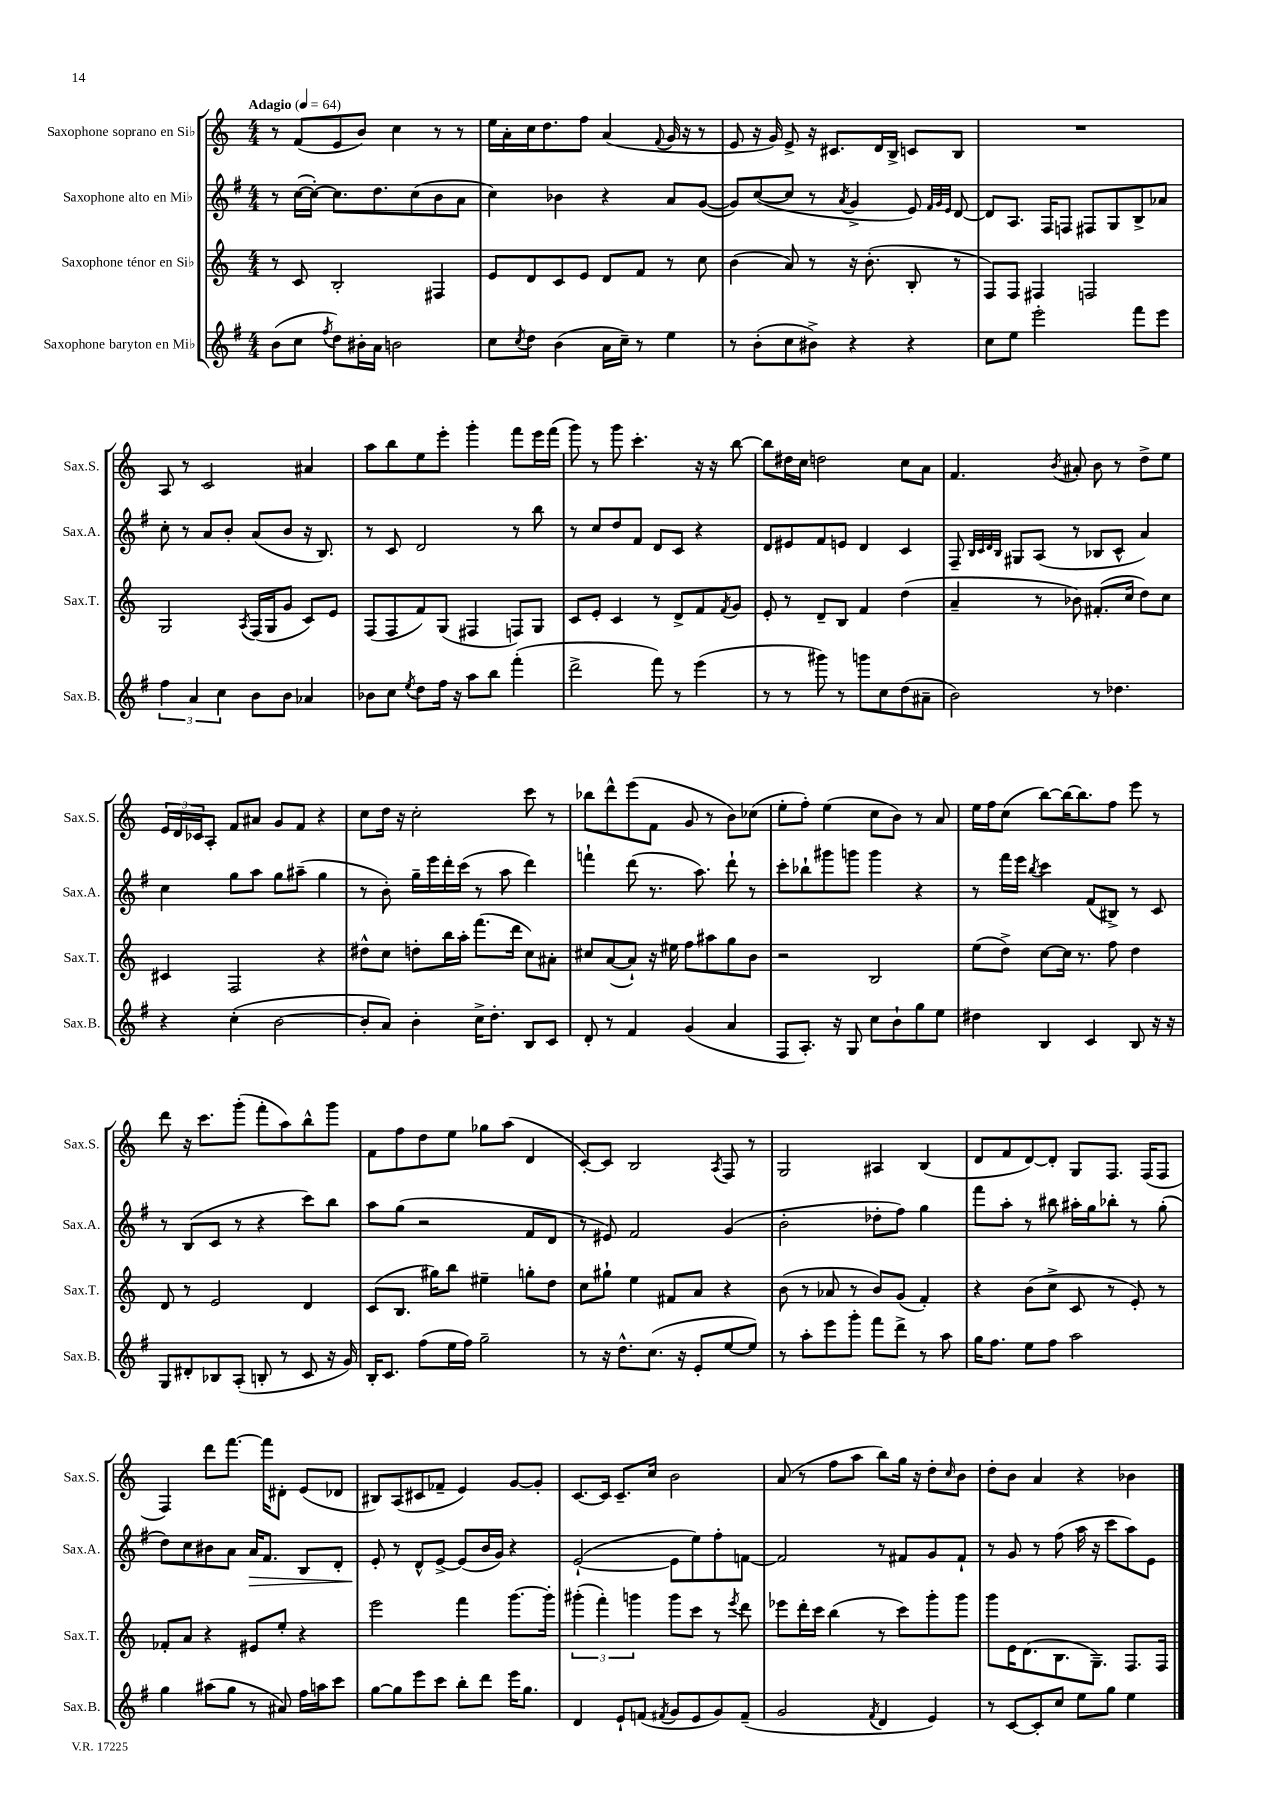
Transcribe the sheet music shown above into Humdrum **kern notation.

**kern	**kern	**kern	**kern
*staff4	*staff3	*staff2	*staff1
*clefG2	*clefG2	*clefG2	*clefG2
*k[f#]	*k[]	*k[f#]	*k[]
*M4/4	*M4/4	*M4/4	*M4/4
*MM64	*MM64	*MM64	*MM64
(8b\L	8r	8r	8r
8cc\J	8c/	([16cc\LL	(8f/L
.	.	16cc'\_JJ)	.
8qff#/	.	.	.
8dd\L)	2B'/	8.cc\]L	8e/
16b#'\L	.	.	8b/J)
16a\JJ	.	8.dd\	.
2b\	.	.	4cc\
.	.	(8cc\	.
.	4F#/	8b\	8r
.	.	8a\J	8r
=	=	=	=
8cc\L	8e/L	4cc\)	16ee\LL
.	.	.	16a'\
8qcc/	.	.	.
8dd\J	8d/	.	16cc\J
.	.	.	8.dd\
(4b\	8c/	4b-\	.
.	8e/J	.	8ff\J
16a\LL	8d/L	4r	(4a/
16cc~\JJ)	.	.	.
8r	8f/J	.	.
.	.	.	8qqf/
4ee\	8r	8a/L	16g/
.	.	.	16r
.	8cc\	([8g/J	8r
=	=	=	=
8r	(4b\	8g/]L)	8e/
(8b'\L	.	([8cc/	16r
.	.	.	16g/)
8cc\	8a/)	8cc/]J	8e^/
8b#^\J)	8r	8r	16r
.	.	.	8.c#/L
.	.	8qa/	.
4r	16r	4g^/	.
.	(8.b'\	.	.
.	.	.	16d/L
.	.	.	16B^/JJ
4r	8B'/	8e/)	8c/L
.	.	32qqf#/LLL	.
.	.	32qqg/	.
.	.	32qqe/JJJ	.
.	8r	[8d/	8B/J
=	=	=	=
8cc\L	8F/L)	8d/]L	1r
8ee\J	8F/J	8.A/J	.
2eee'\	4F#/	.	.
.	.	16F#/LK	.
.	.	8F/J	.
.	2F/	8F#/L	.
.	.	8G/	.
8fff#\L	.	8B^/	.
8eee\J	.	8a-/J	.
=	=	=	=
6ff#\	2G/	8cc'\	8A/
.	.	8r	8r
6a/	.	.	.
.	.	8a/L	2c/
6cc\	.	.	.
.	.	8b'/J	.
.	8qA/	.	.
8b\L	(16F/LL	(8a/L	.
.	16G/J	.	.
8b\J	8g/J	8b/J	.
4a-/	8c/L)	16r	4a#/
.	.	8.B/)	.
.	8e/J	.	.
=	=	=	=
8b-\L	(8F/L	8r	8aa\L
8cc\J	8F/	8c/	8bb\
8qee/	.	.	.
8dd\L	8f/)	2d/	8ee\
16ff#\Jk	(8G/J	.	8eee'\J
16r	.	.	.
8aa\L	4F#/	.	4ggg'\
8bb\J	.	.	.
(4fff#'\	8F/L)	8r	8fff\L
.	8G/J	8bb\	16eee\L
.	.	.	(16fff\JJ
=	=	=	=
2ddd^\	8c/L	8r	8ggg\)
.	8e'/J	8cc/L	8r
.	4c/	8dd/	8ggg\
.	.	8f#/J	4.ccc'\
8fff#\)	8r	8d/L	.
8r	8d^/L	8c/J	.
(4eee\	8f/	4r	16r
.	.	.	16r
.	8qf/	.	.
.	8g/J	.	[8bb\
=	=	=	=
8r	8e'/	8d/L	8bb\]L
8r	8r	8e#/	16dd#\L
.	.	.	16cc\JJ
8ggg#\)	8d~/L	8f#/	2dd\
8r	8B/J	8e/J	.
8ggg\L	4f/	4d/	.
8cc\	.	.	.
(8dd\	(4dd\	4c/	8cc\L
8a#~\J	.	.	8a\J
=	=	=	=
2b\)	4a~/	8F#~/	4.f/
.	.	32qqB/LLL	.
.	.	32qqc/	.
.	.	32qqd/	.
.	.	32qqB/JJJ	.
.	.	8G#/L	.
.	8r	(8A/J	.
.	.	.	8qb/
.	8b-\)	8r	8a#'/
8r	(8.f#'/L	8B-/L	8b\
4.dd-\	.	8c^^/J	8r
.	16cc/Jk	.	.
.	8dd\L)	4a/)	8dd^\L
.	8cc\J	.	8ee\J
=	=	=	=
4r	4c#/	4cc\	24e/LL
.	.	.	24d/
.	.	.	24c-/J
.	.	.	8A'/J
(4cc'\	2F/	8gg\L	8f/L
.	.	8aa\J	8a#/J
[2b\	.	8gg\L	8g/L
.	.	(8aa#~\J	8f/J
.	4r	4gg\	4r
=	=	=	=
8b'/]L	8dd#^^\L	8r	8cc\L
8a/J)	8cc\J	8b'\)	16dd\Jk
.	.	.	16r
4b'\	8dd'\L	16gg~\LL	2cc'\
.	.	16eee\	.
.	16bb\L	16ddd'\	.
.	16aa'\JJ	(16ccc\JJ	.
16cc^\LK	(8.fff\L	8r	.
8.dd'\J	.	.	.
.	.	8aa\	.
.	16ddd\Jk	.	.
8B/L	8cc\L)	4ddd\)	8ccc\
8c/J	8a#'\J	.	8r
=	=	=	=
8d'/	8cc#/L	4fff`\	8bb-\L
8r	([8a/	.	8ddd^^\
4f#/	8a`/]J)	(8ddd\	(8eee\
.	16r	8.r	8f\J
.	16ee#\	.	.
(4g/	8ff\L	.	8g/
.	.	8.aa\)	.
.	8aa#\	.	8r
4a/	8gg\	8ddd`\	8b\L)
.	8b\J	8r	(8cc-\J
=	=	=	=
8F#/L	2r	8ccc'\L	8ee'\L
8.A'/J)	.	8bb-`\	8ff'\J)
.	.	8ggg#\	(4ee\
16r	.	.	.
8G/	.	8ggg\J	.
8cc\L	2B/	4ggg\	8cc\L
8b`\	.	.	8b\J)
8gg\	.	4r	8r
8ee\J	.	.	8a/
=	=	=	=
4dd#\	(8ee\L	8r	16ee\LL
.	.	.	16ff\J
.	8dd^\J)	16fff#\LL	(8cc\J
.	.	16eee\JJ	.
.	.	8qbb/	.
4B/	[8cc\L	4ccc\	[8bb\L)
.	16cc\]Jk	.	16bb\_K
.	8.r	.	8.bb\]
4c/	.	(8f#/L	.
.	8ff\	8B#^/J)	8ff\J
8B/	4dd\	8r	8eee\
16r	.	8c/	8r
16r	.	.	.
=	=	=	=
8G/L	8d/	8r	8ddd\
8d#'/	8r	(8B/L	16r
.	.	.	8.ccc\L
8B-/	2e/	8c/J	.
(8A'/J	.	8r	(8ggg'\J
8B'/	.	4r	8fff'\L
8r	.	.	8aa\)
8c/	4d/	8ccc\L)	8bb^^\
16r	.	8bb\J	8ggg\J
16g/)	.	.	.
=	=	=	=
16B'/LK	(8c/L	8aa\L	8f\L
8.c/J	.	.	.
.	8.B/J	(8gg\J	8ff\
(8ff#\L	.	2r	8dd\
.	16gg#\LK)	.	.
16ee\L	8bb\J	.	8ee\J
16ff#\JJ)	.	.	.
2gg~\	4ee#~\	.	8gg-\L
.	.	.	(8aa\J
.	8gg'\L	8f#/L	4d/
.	8dd\J	8d/J	.
=	=	=	=
8r	8cc\L	8r	[8c'/L)
16r	8gg#`\J	8e#/)	8c/]J
8.dd^^\L	.	.	.
.	4ee\	2f#/	2B/
(8.cc\J	.	.	.
.	8f#/L	.	.
16r	.	.	.
8e'/L	8a/J	.	.
.	.	.	8qA/
[8ee/	4r	(4g/	8F/
8ee/]J)	.	.	8r
=	=	=	=
8r	(8b\	2b'\	2G/
8aa'\L	8r	.	.
8eee\	8a-/	.	.
8ggg'\J	8r	.	.
8fff#\L	8b/L)	8dd-'\L	4A#/
8ddd^\J	(8g/J	8ff#\J)	.
8r	4f'/)	4gg\	(4B/
8aa\	.	.	.
=	=	=	=
16gg\LK	4r	8fff#\L	8d/L
8.ff#\J	.	.	.
.	.	8aa'\J	8f/
8ee\L	(8b\L	8r	[8d/)
8ff#\J	8cc^\J	8bb#\	8d'/]J
2aa\	8c/	16aa#'\LL	8G/L
.	.	16gg\J	.
.	8r	8bb-'\J	8.F/J
.	8e'/)	8r	.
.	.	.	(16F/LK
.	8r	(8gg'\	8F/J
=	=	=	=
4gg\	8f-'/L	8dd\L)	4F/)
.	8a/J	8cc\	.
(8aa#\L	4r	8b#\	8ddd\L
8gg\J	.	8a\J	[8.fff\J
8r	8e#/L	16a/LK	.
.	.	8.f#/J	16fff\]LK
8a#/)	8ee'/J	.	8d#'\J
16ff#\LL	4r	8B/L	(8e/L
16aa\J	.	.	.
8ccc\J	.	8d'/J	8d-/J
=	=	=	=
[8gg\L	2eee\	8e'/	8B#/L)
8gg\]	.	8r	(8A/
8eee\	.	8d^^/L	8c#/
8ccc\J	.	[8e^/J	8f-~/J
8bb'\L	4fff\	(8e/]L	4e/)
8ddd\J	.	16b/L	.
.	.	16g/JJ)	.
16eee\LK	[8.ggg\L	4r	[8g/L
8.gg\J	.	.	.
.	.	.	8g'/]J
.	16ggg'\]Jk	.	.
=	=	=	=
4d/	(6ggg#'\	([2e`/	[8.c/L
.	6fff'\)	.	.
.	.	.	16c/]Jk
8e`/L	.	.	8.c~/L
.	6ggg\	.	.
(8f/J	.	.	.
.	.	.	16cc/Jk
8qf#/	.	.	.
8g/L	8ggg\L	8e\]L	2b\
8e/	8ccc\J	8ee\)	.
8g/)	8r	8ff#'\	.
.	8qeee/	.	.
(8f#~/J	8ddd\	[8f\J	.
=	=	=	=
2g/	8eee-\L	2f/]	(8a/
.	16ddd'\L	.	8r
.	16ccc\JJ	.	.
.	(4bb\	.	8ff\L
.	.	.	8aa\J
8qf#/	.	.	.
4d/	8r	8r	8bb\L)
.	8ccc\L)	8f#/L	16gg\Jk
.	.	.	16r
4e/)	8ggg'\	8g/	8dd'\L
.	.	.	16qqcc/
.	8ggg\J	8f#`/J	8b\J
=	=	=	=
8r	8ggg\L	8r	8dd'\L
[8c/L	16e\K	8g/	8b\J
.	(8.d\	.	.
8c'/]	.	8r	4a/
8cc/J	8.B\	(8ff#\	.
8ee\L	.	16aa\	4r
.	8.G~\J)	16r	.
8gg\J	.	8ccc\L	.
4ee\	8.F/L	8aa\)	4b-\
.	.	8e\J	.
.	16F/Jk	.	.
==	==	==	==
*-	*-	*-	*-
